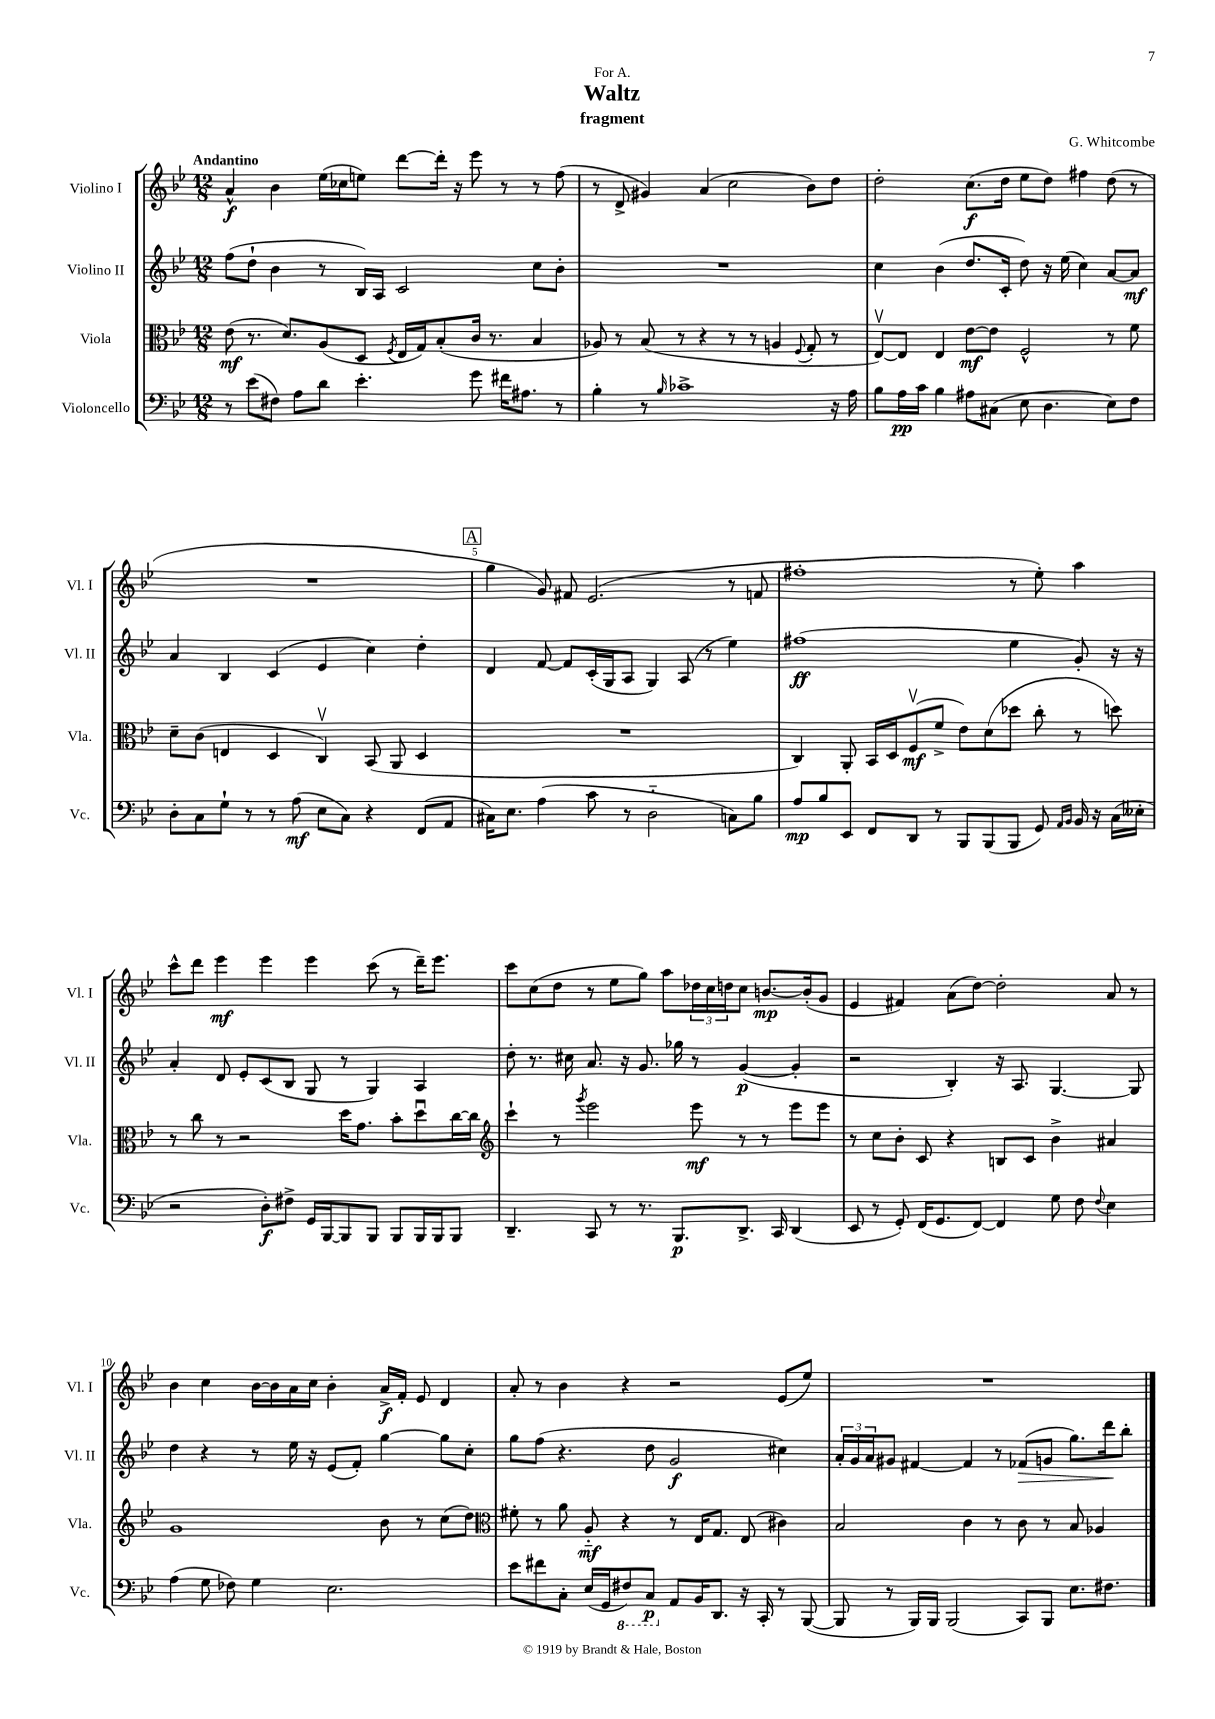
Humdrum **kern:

**kern	**dynam	**kern	**dynam	**kern	**dynam	**kern	**dynam
*part4	*part4	*part3	*part3	*part2	*part2	*part1	*part1
*staff4	*staff4	*staff3	*staff3	*staff2	*staff2	*staff1	*staff1
*I"Violoncello	*	*I"Viola	*	*I"Violino II	*	*I"Violino I	*
*I'Vc.	*	*I'Vla.	*	*I'Vl. II	*	*I'Vl. I	*
*clefF4	*	*clefC3	*	*clefG2	*	*clefG2	*
*k[b-e-]	*	*k[b-e-]	*	*k[b-e-]	*	*k[b-e-]	*
*M12/8	*	*M12/8	*	*M12/8	*	*M12/8	*
=1	=1	=1	=1	=1	=1	=1	=1
!	!	!	!	!	!	!LO:TX:a:B:t=Andantino	!
8r	.	(8e-\	mf	(8ff\L	.	4a^^/	f
(8e-\L	.	8.r	.	8dd`\J	.	.	.
8F#X\J)	.	.	.	4b-\	.	4b-\	.
.	.	8.d/L)	.	.	.	.	.
8A\L	.	.	.	.	.	.	.
8d\J	.	(8A/	.	8r	.	(16ee-\LL	.
.	.	.	.	.	.	16cc-X\J	.
4.e-'\	.	8D/J	.	16B-/LL)	.	8een\J)	.
.	.	.	.	16A/JJ	.	.	.
.	.	8qF/	.	.	.	.	.
.	.	16E-/LL	.	2c/	.	[8ddd\L	.
.	.	16G/J)	.	.	.	.	.
.	.	(8B-'/	.	.	.	16ddd'\Jk]	.
.	.	.	.	.	.	16r	.
8g\	.	16c/Jk	.	.	.	8eee-\	.
.	.	8.r	.	.	.	.	.
16f#X\KL	.	.	.	.	.	8r	.
8.A#X\J	.	.	.	.	.	.	.
.	.	4B-/	.	8cc\L	.	8r	.
8r	.	.	.	8b-'\J	.	(8ff\	.
=2	=2	=2	=2	=2	=2	=2	=2
4B-'\	.	8A-X/)	.	1.r	.	8r	.
.	.	8r	.	.	.	8d^/	.
8r	.	(8B-/	.	.	.	4g#X/)	.
16qqB-/	.	.	.	.	.	.	.
1c-X^	.	8r	.	.	.	.	.
.	.	4r	.	.	.	(4a/	.
.	.	8r	.	.	.	2cc\	.
.	.	8r	.	.	.	.	.
.	.	4An/	.	.	.	.	.
.	.	8qqF/	.	.	.	.	.
.	.	8G'/	.	.	.	8b-\L)	.
16r	.	8r	.	.	.	8dd\J	.
16A\	.	.	.	.	.	.	.
=3	=3	=3	=3	=3	=3	=3	=3
8B-\L	.	[8E-v/L)	.	4cc\	.	2dd'\	.
16A\L	pp	8E-/J]	.	.	.	.	.
16c\JJ	.	.	.	.	.	.	.
4B-\	.	4E-/	.	(4b-\	.	.	.
8A#X\L	.	[8e-\L	mf	8.dd/L	.	(8.cc\L	f
(8C#X\J	.	8e-\J]	.	.	.	.	.
.	.	.	.	16c'/Jk	.	16dd\Jk	.
8E-\	.	2F^^/	.	8dd\)	.	8ee-\L	.
4.D\	.	.	.	16r	.	8dd\J)	.
.	.	.	.	(16ee-\	.	.	.
.	.	.	.	4cc\)	.	4ff#X\	.
8E-\L)	.	8r	.	[8a/L	.	(8dd\	.
8F\J	.	8f\	.	8a/J]	mf	8r	.
!!LO:LB:g=z
=4	=4	=4	=4	=4	=4	=4	=4
8D'\L	.	8d~\L	.	4a/	.	1.r	.
8C\	.	(8c\J	.	.	.	.	.
8G`\J	.	4En/	.	4B-/	.	.	.
8r	.	.	.	.	.	.	.
8r	.	4D/	.	(4c/	.	.	.
(8A\	mf	.	.	.	.	.	.
8E-\L	.	4Cv/)	.	4e-/	.	.	.
8C\J)	.	.	.	.	.	.	.
4r	.	(8BB-/	.	4cc\)	.	.	.
.	.	8AA/	.	.	.	.	.
(8FF/L	.	4D/	.	4dd'\	.	.	.
8AA/J	.	.	.	.	.	.	.
!!LO:REH:place=s1:t=A
=5	=5	=5	=5	=5	=5	=5	=5
16C#X\KL)	.	1.r	.	4d/	.	4gg\	.
8.E-\J	.	.	.	.	.	.	.
(4A\	.	.	.	[8f/	.	8g/)	.
.	.	.	.	8f/L]	.	8f#X/	.
8c\	.	.	.	(16c'/L	.	(2.e-/	.
.	.	.	.	16G/J	.	.	.
8r	.	.	.	8A/J	.	.	.
2D\	.	.	.	4G/)	.	.	.
.	.	.	.	(8A/	.	.	.
.	.	.	.	8r	.	.	.
8Cn\L)	.	.	.	4ee-\)	.	8r	.
8B-\J	.	.	.	.	.	8fn/	.
=6	=6	=6	=6	=6	=6	=6	=6
8A/L	mp	4C/)	.	(1ff#X	ff	1ff#X'	.
8B-/	.	.	.	.	.	.	.
8EE-/J	.	8AA'/	.	.	.	.	.
8FF/L	.	16BB-/LL	.	.	.	.	.
.	.	16D/J	.	.	.	.	.
8DD/J	.	(8Fv/	mf	.	.	.	.
8r	.	8f^/J	.	.	.	.	.
8BBB-/L	.	8e-\L)	.	.	.	.	.
(8BBB-/	.	(8d\	.	.	.	.	.
8BBB-/J	.	8dd-X\J	.	4ee-\	.	8r	.
8GG/)	.	8cc'\	.	.	.	8ee-'\)	.
16qqAA/LL	.	.	.	.	.	.	.
16qqBB-/JJ	.	.	.	.	.	.	.
16BB-/	.	8r	.	8g'/)	.	4aa\	.
16r	.	.	.	.	.	.	.
(16C\LL	.	8ddn\)	.	16r	.	.	.
16E--X'\JJ	.	.	.	16r	.	.	.
!!LO:LB:g=z
=7	=7	=7	=7	=7	=7	=7	=7
2r	.	8r	.	4a'/	.	8ccc^^\L	.
.	.	8cc\	.	.	.	8ddd\J	.
.	.	8r	.	8d/	.	4eee-\	mf
.	.	2r	.	8e-'/L	.	.	.
8D'\L)	f	.	.	(8c/	.	4eee-\	.
8F#X^\J	.	.	.	8B-/J	.	.	.
16GG/LL	.	.	.	8G/	.	4eee-\	.
[16BBB-/J	.	.	.	.	.	.	.
8BBB-/]	.	16dd\KL	.	8r	.	.	.
.	.	8.g\J	.	.	.	.	.
8BBB-/J	.	.	.	4G/)	.	(8ccc\	.
8BBB-/L	.	8b-'\L	.	.	.	8r	.
16BBB-/L	.	8ddu\	.	4A/	.	16ddd~\KL)	.
16BBB-/J	.	.	.	.	.	8.eee-\J	.
8BBB-/J	.	[16cc\L	.	.	.	.	.
.	.	16cc\JJ]	.	.	.	.	.
=8	=8	=8	=8	=8	=8	=8	=8
*	*	*clefG2	*	*	*	*	*
4.DD~/	.	4ccc`\	.	8dd'\	.	8ccc\L	.
.	.	.	.	8.r	.	(8cc\	.
.	.	8r	.	.	.	8dd\J	.
.	.	.	.	16cc#X\	.	.	.
.	.	8qggg/	.	.	.	.	.
8CC/	.	2eee-\	.	8.a/	.	8r	.
8r	.	.	.	.	.	8ee-\L	.
.	.	.	.	16r	.	.	.
8.r	.	.	.	8.g/	.	8gg\J)	.
.	.	.	.	.	.	8aa\L	.
8.BBB-/L	p	.	.	16gg-X\	.	.	.
.	.	8eee-\	mf	8r	.	24dd-X\L	.
.	.	.	.	.	.	24cc\	.
.	.	.	.	.	.	24ddn\J	.
8.DD^/J	.	8r	.	([4g/	p	8cc\J	.
.	.	8r	.	.	.	[8.bn/L	mp
16CC/	.	.	.	.	.	.	.
(4DD/	.	8eee-\L	.	4g'/]	.	.	.
.	.	.	.	.	.	(16b'/k]	.
.	.	8eee-\J	.	.	.	8g/J	.
=9	=9	=9	=9	=9	=9	=9	=9
8EE-/	.	8r	.	2r	.	4e-/	.
8r	.	8cc\L	.	.	.	.	.
8GG'/)	.	8b-'\J	.	.	.	4f#X/)	.
(16FF/KL	.	8c/	.	.	.	.	.
8.GG/	.	.	.	.	.	.	.
.	.	4r	.	4B-'/)	.	(8a\L	.
[8FF/J)	.	.	.	.	.	[8dd\J)	.
4FF/]	.	8Bn/L	.	16r	.	2dd'\]	.
.	.	.	.	8.A/	.	.	.
.	.	8c/J	.	.	.	.	.
8G\	.	4b-^\	.	[4.G/	.	.	.
8F\	.	.	.	.	.	.	.
8qqF/	.	.	.	.	.	.	.
4E-\	.	4a#X/	.	.	.	8a/	.
.	.	.	.	8G/]	.	8r	.
!!LO:LB:g=z
=10	=10	=10	=10	=10	=10	=10	=10
(4A\	.	1g	.	4dd\	.	4b-\	.
8G\	.	.	.	4r	.	4cc\	.
8F-X\)	.	.	.	.	.	.	.
4G\	.	.	.	8r	.	[16b-\LL	.
.	.	.	.	.	.	16b-\]	.
.	.	.	.	16ee-\	.	16a\	.
.	.	.	.	16r	.	16cc\JJ	.
2.E-\	.	.	.	(8e-/L	.	4b-'\	.
.	.	.	.	8f'/J)	.	.	.
.	.	8b-\	.	[4gg\	.	16a^/LL	f
.	.	.	.	.	.	16f'/JJ	.
.	.	8r	.	.	.	8e-/	.
.	.	(8cc\L	.	8gg\L]	.	4d/	.
.	.	8dd\J)	.	8cc'\J	.	.	.
=11	=11	=11	=11	=11	=11	=11	=11
*	*	*clefC3	*	*	*	*	*
8e-\L	.	8f#X'\	.	8gg\L	.	8a'/	.
8f#X\	.	8r	.	(8ff\J	.	8r	.
8C'\J	.	8a\	.	4.r	.	4b-\	.
(16E-/LL	.	8A/	mf	.	.	.	.
16GG/J	.	.	.	.	.	.	.
*8ba	*	*	*	*	*	*	*
8FF#X/)	.	4r	.	.	.	4r	.
8CC/J	p	.	.	8dd\	.	.	.
*X8ba	*	*	*	*	*	*	*
8AA/L	.	8r	.	2g/	f	2r	.
16BB-/K	.	16E-/KL	.	.	.	.	.
8.DD/J	.	8.G/J	.	.	.	.	.
16r	.	(8E-/	.	.	.	.	.
16CC'/	.	.	.	.	.	.	.
8r	.	4c#X\)	.	4cc#X\)	.	(8e-/L	.
([8BBB-/	.	.	.	.	.	8ee-/J)	.
=12	=12	=12	=12	=12	=12	=12	=12
8BBB-/]	.	2B-/	.	24a'/LL	.	1.r	.
.	.	.	.	24g/	.	.	.
.	.	.	.	24a/J	.	.	.
8r	.	.	.	8g#X/J	.	.	.
16BBB-/LL)	.	.	.	[4f#X/	.	.	.
16BBB-/JJ	.	.	.	.	.	.	.
(2BBB-/	.	.	.	.	.	.	.
.	.	4c\	.	4f#/]	.	.	.
.	.	8r	.	8r	.	.	.
!	!	!	!	!	!LO:HP:b	!	!
8CC/L)	.	8c\	.	(8f-X/L	>	.	.
8BBB-/J	.	8r	.	8gn/J	.	.	.
8.E-\L	.	8B-/	.	8.gg\L)	.	.	.
.	.	4A-X/	.	.	.	.	.
8.F#X\J	.	.	.	16ddd\k	.	.	.
.	.	.	.	8bb-'\J	]	.	.
==	==	==	==	==	==	==	==
*-	*-	*-	*-	*-	*-	*-	*-
